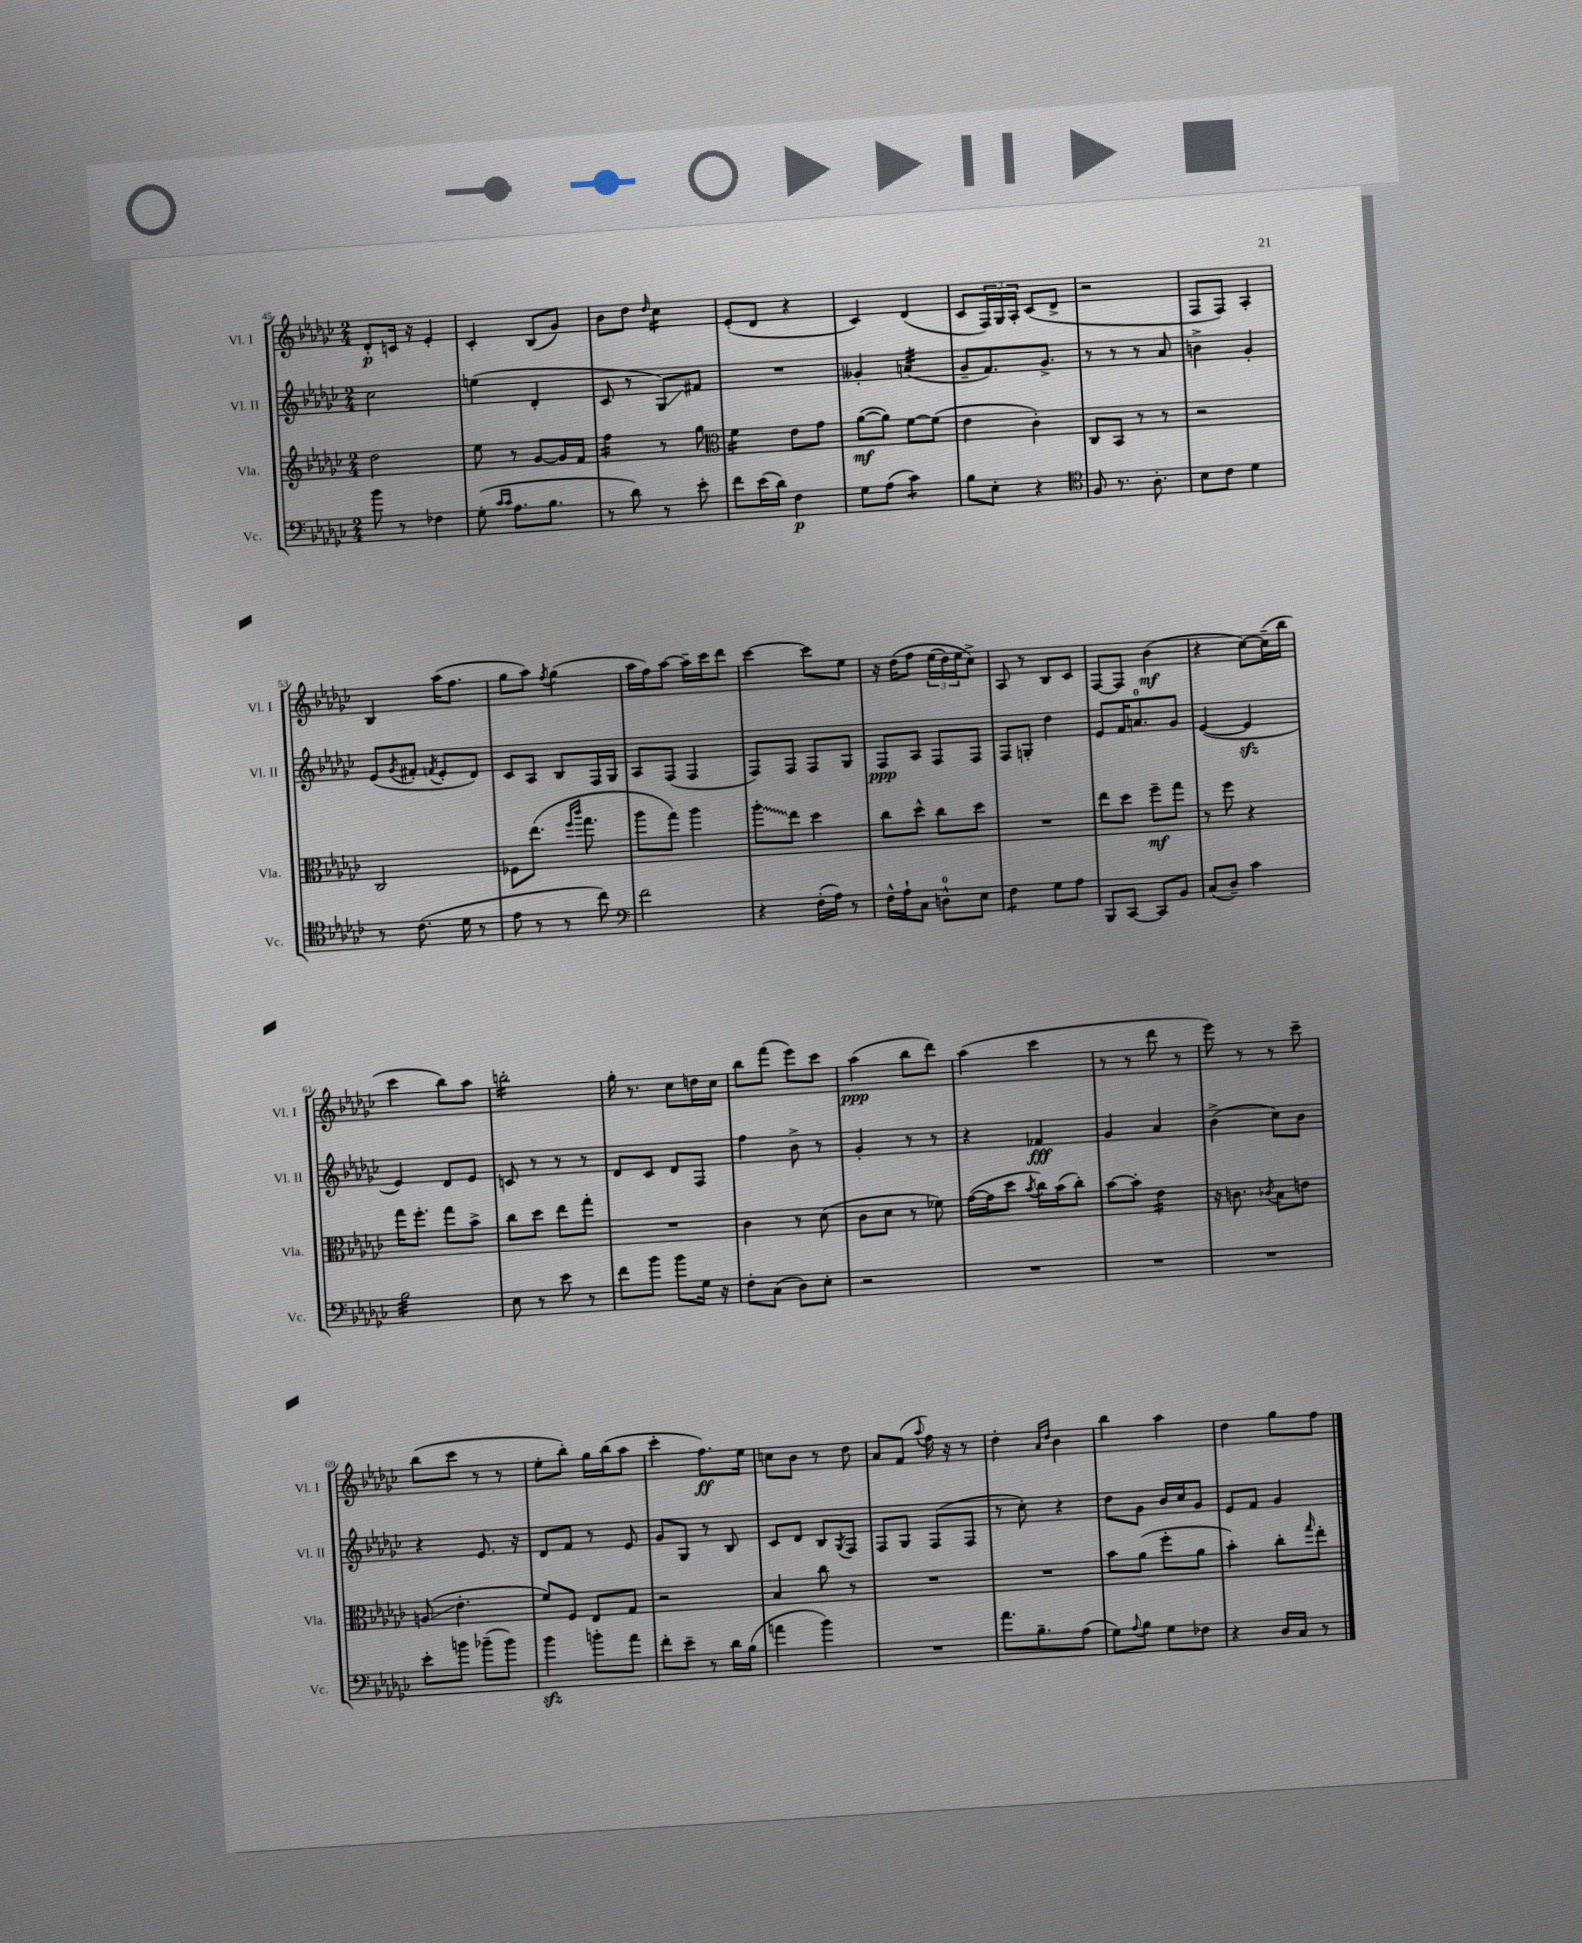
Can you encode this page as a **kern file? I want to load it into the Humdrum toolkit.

**kern	**kern	**kern	**kern
*staff4	*staff3	*staff2	*staff1
*clefF4	*clefG2	*clefG2	*clefG2
*k[b-e-a-d-g-c-]	*k[b-e-a-d-g-c-]	*k[b-e-a-d-g-c-]	*k[b-e-a-d-g-c-]
*M2/4	*M2/4	*M2/4	*M2/4
8b-	2dd-	2cc-	8d-'
8r	.	.	16c
.	.	.	16r
4F-	.	.	4e-'
=	=	=	=
(8G-'	8ee-	(4ee	4c-'
16qqc-	.	.	.
16qqc-	.	.	.
8.A-	8r	.	.
.	[8g-	4d-'	(8B-
8.B-	.	.	.
.	16g-]	.	8g-)
.	16f	.	.
=	=	=	=
8r	4ff	8c-	8b-
8d-)	.	8r	8dd-
.	.	.	16qqdd-
8r	8r	8G-)	4cc-
8e-'	8gg-	8f#	.
=	=	=	=
*	*clefC3	*	*
8f	4f	2r	(8e-'
(16e-	.	.	8d-
16d-)	.	.	.
4F	8e-	.	4r
.	8g-	.	.
=	=	=	=
8G-	([8a-	4g--'	4c-)
(8A-	8a-])	.	.
4c-)	[8f	(4a	(4d-
.	(8f]	.	.
=	=	=	=
8B-	4e-	8g-~	8c-
8E-'	.	8.f)	24F)
.	.	.	24G-
.	.	.	24A-'
4r	4c-')	.	(8c-
.	.	8.g-^	.
.	.	.	8d-^
=	=	=	=
*clefC4	*	*	*
8F	8C-	8r	2r
8.r	8BB-	8r	.
.	8r	8r	.
8.A-'	.	.	.
.	8r	8a-	.
=	=	=	=
8B-	2r	4b^	8F
8c-	.	.	8F)
4d-	.	4g-'	4A-'
=	=	=	=
8r	2C-	(8e-	4B-
.	.	8qg-	.
(8.c-	.	8f#'	.
.	.	8qf	.
.	.	8e-'	(16aa-
16d-	.	.	8.ff
8r	.	8d-)	.
=	=	=	=
8e-	8F-	8c-	8gg-
8r	(8.ee-	8A-	8aa-)
.	.	.	8qff
8r	.	8B-	(4gg-
.	16qqff	.	.
.	16qqccc-	.	.
.	8.gg-	.	.
8cc-)	.	16F	.
.	.	16G-	.
=	=	=	=
*clefF4	*	*	*
2f	8aa-	8A-	16aa-
.	.	.	16ff)
.	8gg-)	(8F	[8aa-
.	4aa-	4F	16aa-~]
.	.	.	16ccc-
.	.	.	8ddd-
=	=	=	=
4r	8aa-'	8F)	[4ccc-
.	8ee-	8F	.
(16F'	4dd-	8F	8ccc-]
16A-)	.	.	.
8r	.	8G-	8ee-
=	=	=	=
16F^^	8cc-	8F	16r
16A-`	.	.	&(16dd-
8C-	8dd-^^	8A-	8ff
8D^^	8cc-	8F	(24ee-
.	.	.	24dd-)
.	.	.	24ee-
8E-	8dd-	8F	8cc-^&)
=	=	=	=
4F	2r	8F	8A-
.	.	8G'	8r
8G-	.	4dd-	8B-
8A-	.	.	8c-
=	=	=	=
8BBB-	8ee-	8e-	[8F
[8CC-	8dd-	16f	8F]
.	.	8.a	.
8CC-]	8ff~	.	(4b-
8BB-	8gg-	8g-	.
=	=	=	=
(8C-	8r	([4e-	4r
8D-~)	8ff	.	.
4c-	4r	4e-]	[8cc-)
.	.	.	(16cc-~]
.	.	.	16bb-
=	=	=	=
2B-	16gg-	4e-)	4ccc-
.	8.ff'	.	.
.	8gg-	8d-	8bb-)
.	8b-^	8e-	8aa-
=	=	=	=
8E-	8cc-	8c	2bb'
8r	8dd-	8r	.
8e-	8ee-	8r	.
8r	8gg-'	8r	.
=	=	=	=
8f	2r	8d-	16gg-'
.	.	.	8.r
8b-	.	8c-	.
8b-	.	8d-	8cc-
16G-	.	8F	16dd
16r	.	.	16cc-
=	=	=	=
8F'	4c-	4ff	8bb-
(8C-	.	.	(8fff
8D-)	8r	8b-^	8eee-)
8E-'	(8d-	8r	8ccc-
=	=	=	=
2r	8c-	4g-'	(4aa-
.	8d-	.	.
.	8r	8r	8bb-
.	8f-)	8r	8ddd-)
=	=	=	=
2r	([16g-	4r	(4aa-
.	16g-]	.	.
.	8dd-	.	.
.	8qb-	.	.
.	16cc-)	4f-	4ccc-
.	(16b-	.	.
.	8cc-')	.	.
=	=	=	=
2r	[8b-	4g-	8r
.	8b-']	.	8r
.	4e-	4a-	8ddd-
.	.	.	8r
=	=	=	=
2r	16r	(4b-^	8eee-)
.	8.c	.	.
.	.	.	8r
.	8qc-	.	.
.	8B-	8cc-)	8r
.	8e	8b-	8ccc-~
=	=	=	=
8e-'	(8A	4r	(8bb-
8b	4.e-'	.	8ccc-
(8b-~	.	8.e-	8r
8b-)	.	.	8r
.	.	16r	.
=	=	=	=
4b-	8f)	8d-	8ee-'
.	8F	8f	8bb-')
8b'	8E-	8r	16gg-
.	.	.	(16bb-
8a-	8G-	8e-	8aa-
=	=	=	=
8f'	2r	8g-	4ccc-'
8e-~	.	8G-	.
8r	.	8r	8.ff)
16d-	.	8B-	.
(16B-	.	.	16ee-
=	=	=	=
4a	4B-	8c-	8cc
.	.	8d-	8b-
4b-)	8cc-	8B-	8r
.	.	8qG-	.
.	8r	8F	8dd-
=	=	=	=
2r	2r	8F	8a-
.	.	8G-	(8f
.	.	.	8qqaa-
.	.	(8F	16ff)
.	.	.	16r
.	.	8F	8r
=	=	=	=
8.a-	2r	8r	4dd-'
.	.	8cc-')	.
8.B-~	.	.	.
.	.	.	16qqa-
.	.	.	16qqdd-
.	.	4r	4b-
(8A-	.	.	.
=	=	=	=
8G-)	8b-	8dd-	4bb-
8qqA-	.	.	.
8B-	(8a-	8g-	.
8G-	8ff'	16b-	4aa-
.	.	16cc-	.
8F-	8a-	8g-	.
=	=	=	=
4r	4b-')	8e-	4dd-
.	.	8f	.
16D-	8cc-'	4g-	8gg-
16C-	.	.	.
.	16qqgg-	.	.
8r	8ee-'	.	8ff
==	==	==	==
*-	*-	*-	*-
